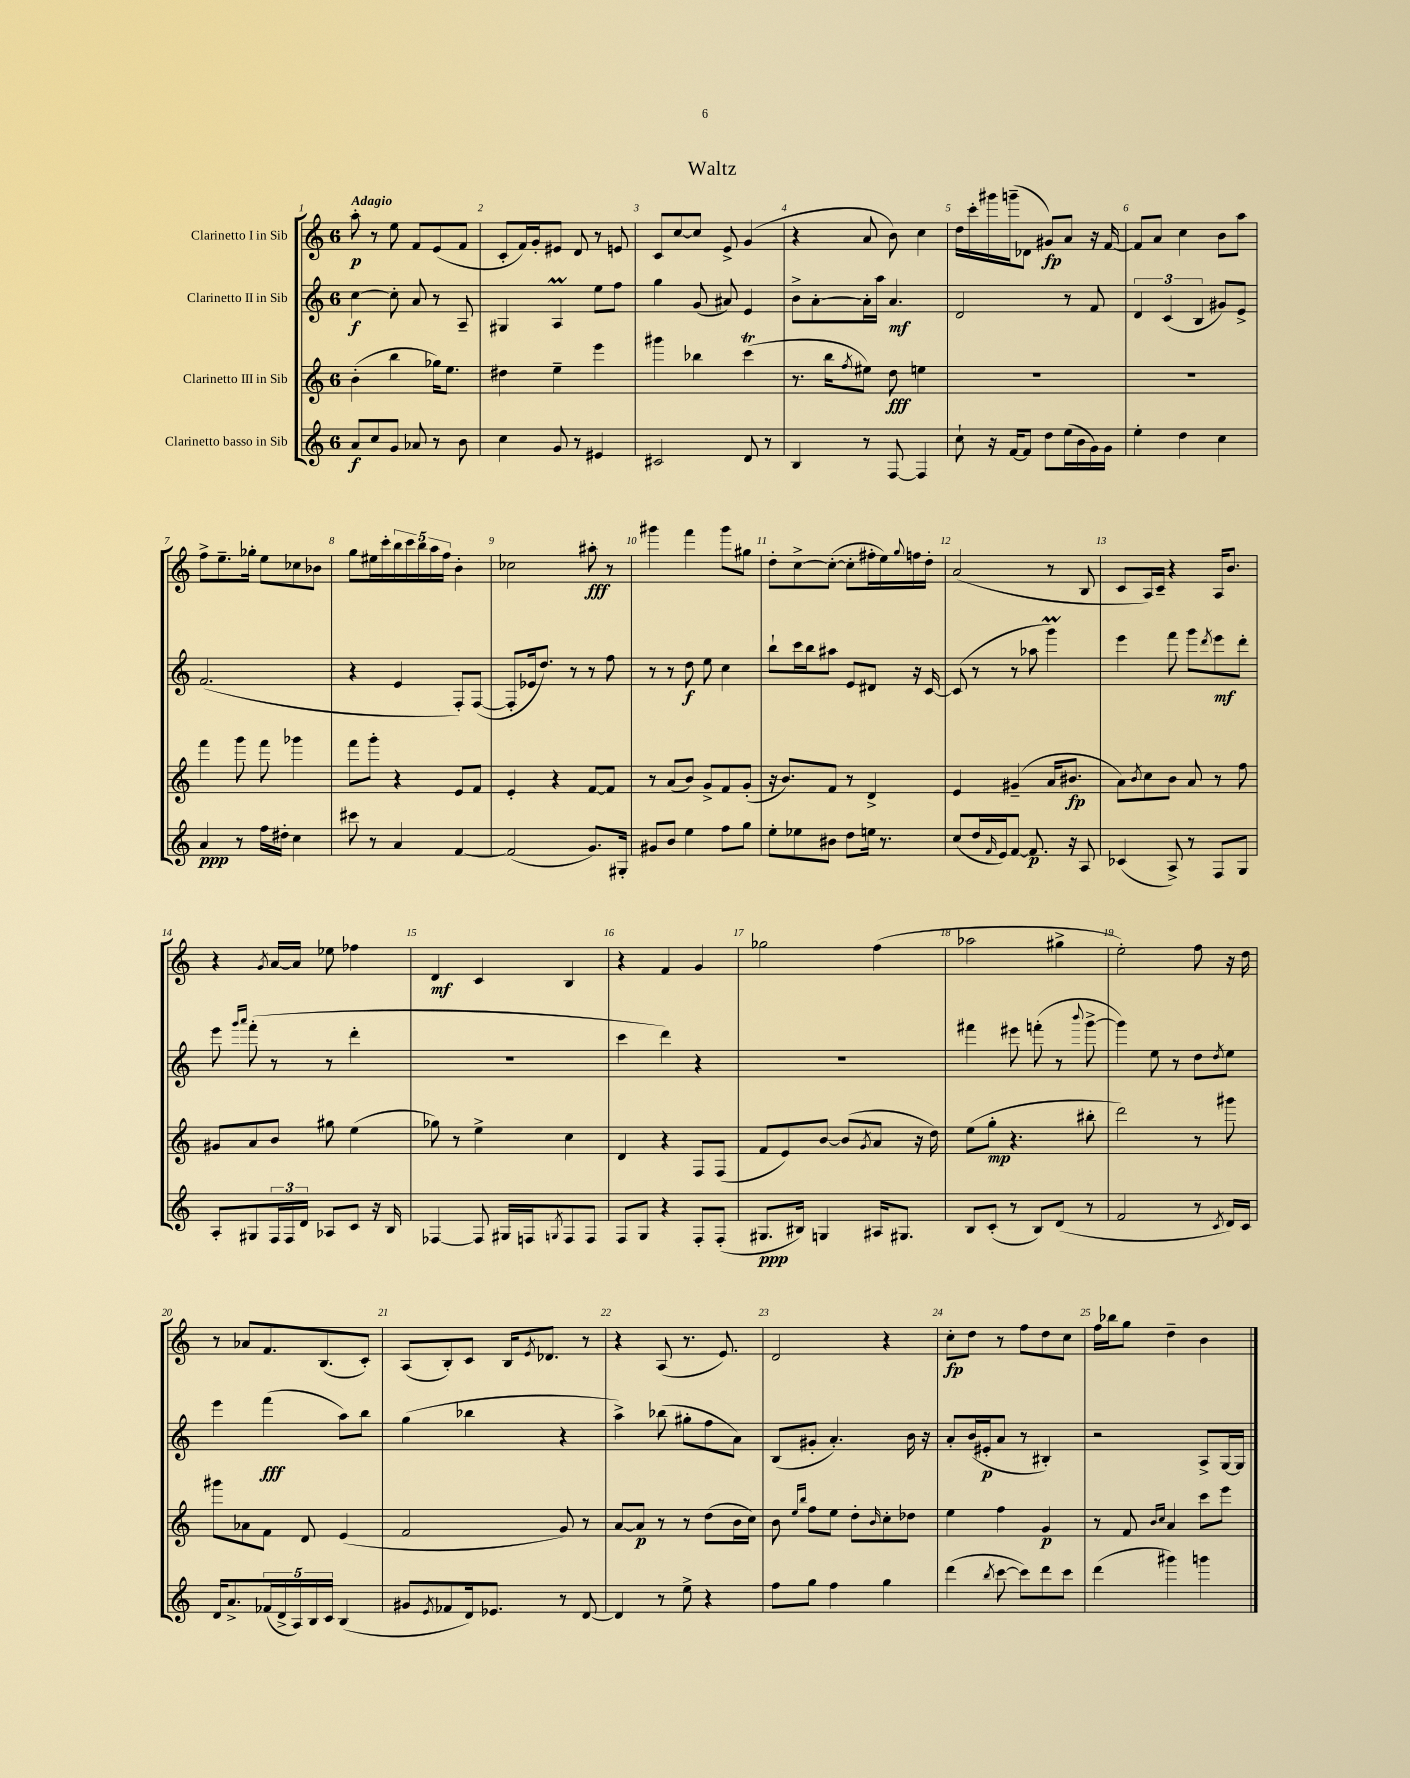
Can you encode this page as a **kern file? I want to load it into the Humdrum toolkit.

**kern	**dynam	**kern	**dynam	**kern	**dynam	**kern	**dynam
*part4	*part4	*part3	*part3	*part2	*part2	*part1	*part1
*staff4	*staff4	*staff3	*staff3	*staff2	*staff2	*staff1	*staff1
*I"Clarinetto basso in Sib	*	*I"Clarinetto III in Sib	*	*I"Clarinetto II in Sib	*	*I"Clarinetto I in Sib	*
*clefG2	*	*clefG2	*	*clefG2	*	*clefG2	*
*k[]	*	*k[]	*	*k[]	*	*k[]	*
*M6/8	*	*M6/8	*	*M6/8	*	*M6/8	*
=1	=1	=1	=1	=1	=1	=1	=1
!	!	!	!	!	!	!LO:TX:a:B:t=Adagio	!
8a/L	f	(4b'\	.	[4cc\	f	8aa'\	p
8cc/	.	.	.	.	.	8r	.
8g/J	.	4bb\	.	8cc'\]	.	8ee\	.
8a-X/	.	.	.	8a/	.	8f/L	.
8r	.	16gg-X\KL)	.	8r	.	(8e/	.
.	.	8.ee\J	.	.	.	.	.
8b\	.	.	.	8A~/	.	8f/J	.
=2	=2	=2	=2	=2	=2	=2	=2
4cc\	.	4dd#X\	.	4G#X/	.	8c'/L	.
.	.	.	.	.	.	16f/L)	.
.	.	.	.	.	.	16g'/J	.
8g/	.	4ee~\	.	4AM/	.	8e#X/J	.
8r	.	.	.	.	.	8d/	.
4e#X/	.	4eee\	.	8ee\L	.	8r	.
.	.	.	.	8ff\J	.	8en/	.
=3	=3	=3	=3	=3	=3	=3	=3
2c#X/	.	4ggg#X\	.	4gg\	.	8c/L	.
.	.	.	.	.	.	[8cc/	.
.	.	4bb-X\	.	(8g/	.	8cc/J]	.
.	.	.	.	8a#X/)	.	8e^/	.
8d/	.	(4cccT\	.	4e/	.	(4g/	.
8r	.	.	.	.	.	.	.
=4	=4	=4	=4	=4	=4	=4	=4
4B/	.	8.r	.	8b^\L	.	4r	.
.	.	.	.	[8a'\	.	.	.
.	.	16bb\KL	.	.	.	.	.
.	.	8qff/	.	.	.	.	.
8r	.	8ee#X\J)	.	16a'\L]	.	8a/	.
.	.	.	.	16aa\JJ	.	.	.
[8F/	.	8dd\	fff	4.a/	mf	8b\)	.
4F/]	.	4een\	.	.	.	4cc\	.
=5	=5	=5	=5	=5	=5	=5	=5
8cc`\	.	2.r	.	2d/	.	16dd\LL	.
.	.	.	.	.	.	16ccc'\	.
16r	.	.	.	.	.	16ggg#X\	.
[16f/KL	.	.	.	.	.	(16gggn~\J	.
8f/J]	.	.	.	.	.	8d-X\J	.
8dd\L	.	.	.	.	.	8g#X/L)	fp
(16ee\L	.	.	.	8r	.	8a/J	.
16b\	.	.	.	.	.	.	.
16g\)	.	.	.	8f/	.	16r	.
16g\JJ	.	.	.	.	.	[16f/	.
=6	=6	=6	=6	=6	=6	=6	=6
4ee'\	.	2.r	.	6d/	.	8f/L]	.
.	.	.	.	.	.	8a/J	.
.	.	.	.	(6c/	.	.	.
4dd\	.	.	.	.	.	4cc\	.
.	.	.	.	6B/	.	.	.
4cc\	.	.	.	8g#X/L)	.	8b\L	.
.	.	.	.	8e^/J	.	8aa\J	.
!!LO:LB:g=z
=7	=7	=7	=7	=7	=7	=7	=7
4a/	ppp	4fff\	.	(2.f/	.	8ff^\L	.
.	.	.	.	.	.	8.ee~\	.
8r	.	8ggg\	.	.	.	.	.
.	.	.	.	.	.	16gg-X'\Jk	.
16ff\LL	.	8fff\	.	.	.	8ee\L	.
16dd#X'\JJ	.	.	.	.	.	.	.
4cc\	.	4ggg-X\	.	.	.	8cc-X\	.
.	.	.	.	.	.	8b-X\J	.
=8	=8	=8	=8	=8	=8	=8	=8
8ccc#X\	.	8fff\L	.	4r	.	8gg\L	.
8r	.	8ggg'\J	.	.	.	16ee#X\L	.
.	.	.	.	.	.	16ccc'\	.
4a/	.	4r	.	4e/	.	20bb\	.
.	.	.	.	.	.	20ccc\	.
.	.	.	.	.	.	20bb\	.
.	.	.	.	.	.	20aa\	.
.	.	.	.	.	.	20ff\JJ	.
[4f/	.	8e/L	.	8F'/L)	.	4b'\	.
.	.	8f/J	.	([8F/J	.	.	.
=9	=9	=9	=9	=9	=9	=9	=9
(2f/]	.	4e'/	.	8F'/L]	.	2cc-X\	.
.	.	.	.	16e-X/k	.	.	.
.	.	.	.	8.dd/J)	.	.	.
.	.	4r	.	.	.	.	.
.	.	.	.	8r	.	.	.
8.g/L)	.	[8f/L	.	8r	.	8aa#X'\	fff
.	.	8f/J]	.	8ff\	.	8r	.
16G#X'/Jk	.	.	.	.	.	.	.
=10	=10	=10	=10	=10	=10	=10	=10
8g#X/L	.	8r	.	8r	.	4ggg#X\	.
8b/J	.	(8a/L	.	8r	.	.	.
4ee\	.	8b/J)	.	8dd\	f	4fff\	.
.	.	8g^/L	.	8ee\	.	.	.
8ff\L	.	8f/	.	4cc\	.	8ggg#\L	.
8gg\J	.	(8g'/J	.	.	.	8gg#X\J	.
=11	=11	=11	=11	=11	=11	=11	=11
8ee'\L	.	16r	.	8bb`\L	.	8dd'\L	.
.	.	8.b/L)	.	.	.	.	.
8ee-X\	.	.	.	16ccc\L	.	[8cc^\	.
.	.	.	.	16bb\J	.	.	.
8b#X\J	.	8f/J	.	8aa#X\J	.	(8cc'\J_	.
8dd\L	.	8r	.	8e/L	.	8cc'\L]	.
16een\Jk	.	4d^/	.	8d#X/J	.	16ff#X'\L	.
8.r	.	.	.	.	.	16ee\)	.
.	.	.	.	.	.	8qqgg/	.
.	.	.	.	16r	.	16ffn\	.
.	.	.	.	[16c/	.	16dd'\JJ	.
=12	=12	=12	=12	=12	=12	=12	=12
(8cc/L	.	4e/	.	(8c/]	.	(2a/	.
16dd/L	.	.	.	8r	.	.	.
16qqf/	.	.	.	.	.	.	.
16e/J)	.	.	.	.	.	.	.
[8f/J	.	(4g#X~/	.	8r	.	.	.
8.f/]	p	.	.	8aa-X\	.	.	.
.	.	16a/KL	.	4gggM\)	.	8r	.
16r	.	8.b#X/J	fp	.	.	.	.
8A/	.	.	.	.	.	8B/	.
=13	=13	=13	=13	=13	=13	=13	=13
(4c-X/	.	8a\L)	.	4eee\	.	8c/L	.
.	.	8qb/	.	.	.	.	.
.	.	8cc\	.	.	.	16A/L)	.
.	.	.	.	.	.	16c~/JJ	.
8A^/)	.	8b\J	.	8fff\	.	4r	.
8r	.	8a/	.	8ggg\L	.	.	.
.	.	.	.	8qddd/	.	.	.
8F/L	.	8r	.	8eee\	mf	16A/KL	.
.	.	.	.	.	.	8.b/J	.
8G/J	.	8ff\	.	8ddd'\J	.	.	.
!!LO:LB:g=z
=14	=14	=14	=14	=14	=14	=14	=14
8A'/L	.	8g#X/L	.	8eee\	.	4r	.
.	.	.	.	16qqggg/LL	.	.	.
.	.	.	.	16qqaaa/JJ	.	.	.
8G#X/	.	8a/	.	(8fff'\	.	.	.
.	.	.	.	.	.	8qg/	.
24F/L	.	8b/J	.	8r	.	[16a/LL	.
24F/	.	.	.	.	.	.	.
.	.	.	.	.	.	16a/JJ]	.
24d/JJ	.	.	.	.	.	.	.
8A-X/L	.	8gg#X\	.	8r	.	8ee-X\	.
8c/J	.	(4ee\	.	4ddd'\	.	4ff-X\	.
16r	.	.	.	.	.	.	.
16B/	.	.	.	.	.	.	.
=15	=15	=15	=15	=15	=15	=15	=15
[4F-X/	.	8gg-X\)	.	2.r	.	4d/	mf
.	.	8r	.	.	.	.	.
8F-/]	.	4ee^\	.	.	.	4c/	.
16G#X/LL	.	.	.	.	.	.	.
16Fn/J	.	.	.	.	.	.	.
8qGn/	.	.	.	.	.	.	.
8F/	.	4cc\	.	.	.	4B/	.
8F/J	.	.	.	.	.	.	.
=16	=16	=16	=16	=16	=16	=16	=16
8F/L	.	4d/	.	4ccc\	.	4r	.
8G/J	.	.	.	.	.	.	.
4r	.	4r	.	4ddd\)	.	4f/	.
8F'/L	.	8F/L	.	4r	.	4g/	.
(8F'/J	.	(8F/J	.	.	.	.	.
=17	=17	=17	=17	=17	=17	=17	=17
8.G#X/L	ppp	8f/L	.	2.r	.	2gg-X\	.
.	.	8e/)	.	.	.	.	.
16B#X/Jk)	.	.	.	.	.	.	.
4Gn/	.	[8b/J	.	.	.	.	.
.	.	(8b/L]	.	.	.	.	.
.	.	8qg/	.	.	.	.	.
16A#X/KL	.	8a/J	.	.	.	(4ff\	.
8.G#X/J	.	.	.	.	.	.	.
.	.	16r	.	.	.	.	.
.	.	16dd\)	.	.	.	.	.
=18	=18	=18	=18	=18	=18	=18	=18
8B/L	.	(8ee\L	.	4fff#X\	.	2aa-X\	.
(8c'/J	.	8gg'\J	mp	.	.	.	.
8r	.	4.r	.	8eee#X\	.	.	.
8B/L)	.	.	.	(8fffn'\	.	.	.
(8d/J	.	.	.	8r	.	4gg#X^\	.
.	.	.	.	8qqbbb/	.	.	.
8r	.	8bb#X'\	.	[8ggg^\	.	.	.
=19	=19	=19	=19	=19	=19	=19	=19
2f/	.	2ddd\)	.	4ggg\])	.	2ee'\)	.
.	.	.	.	8ee\	.	.	.
.	.	.	.	8r	.	.	.
8r	.	8r	.	8dd\L	.	8ff\	.
8qc/	.	.	.	8qdd/	.	.	.
16d/LL)	.	8ggg#X\	.	8ee\J	.	16r	.
16c/JJ	.	.	.	.	.	16dd\	.
!!LO:LB:g=z
=20	=20	=20	=20	=20	=20	=20	=20
16d/KL	.	8ggg#X\L	.	4eee\	.	8r	.
8.a^/	.	.	.	.	.	.	.
.	.	8a-X\	.	.	.	8a-X/L	.
(20f-X/L	.	8f\J	.	(4fff\	fff	8.f/	.
20d^/	.	.	.	.	.	.	.
20A/)	.	.	.	.	.	.	.
.	.	8d/	.	.	.	.	.
20B/	.	.	.	.	.	.	.
.	.	.	.	.	.	(8.B/	.
20c/JJ	.	.	.	.	.	.	.
(4B/	.	(4e/	.	8aa\L)	.	.	.
.	.	.	.	8bb\J	.	8c'/J)	.
=21	=21	=21	=21	=21	=21	=21	=21
8g#X/L	.	2f/	.	(4gg\	.	(8A/L	.
8qe/	.	.	.	.	.	.	.
8f-X/	.	.	.	.	.	8B'/)	.
16d/k)	.	.	.	4bb-X\	.	8c/J	.
8.e-X/J	.	.	.	.	.	.	.
.	.	.	.	.	.	16B/KL	.
.	.	.	.	.	.	8qe/	.
.	.	.	.	.	.	8.d-X/J	.
8r	.	8g/)	.	4r	.	.	.
[8d/	.	8r	.	.	.	8r	.
=22	=22	=22	=22	=22	=22	=22	=22
4d/]	.	[8a/L	.	4aa^\)	.	4r	.
.	.	8a/J]	p	.	.	.	.
8r	.	8r	.	(8bb-X\	.	(8A/	.
8ee^\	.	8r	.	8gg#X'\L	.	8.r	.
4r	.	(8dd\L	.	8ff\	.	.	.
.	.	.	.	.	.	8.e/)	.
.	.	16b\L	.	8a\J)	.	.	.
.	.	16cc\JJ)	.	.	.	.	.
=23	=23	=23	=23	=23	=23	=23	=23
8ff\L	.	8b\	.	(8B/L	.	2d/	.
.	.	16qqee/LL	.	.	.	.	.
.	.	16qqbb/JJ	.	.	.	.	.
8gg\J	.	8ff\L	.	8g#X'/J	.	.	.
4ff\	.	8ee\J	.	4.a'/)	.	.	.
.	.	8dd'\L	.	.	.	.	.
.	.	16qqb/	.	.	.	.	.
4gg\	.	8cc'\	.	.	.	4r	.
.	.	8dd-X\J	.	16b\	.	.	.
.	.	.	.	16r	.	.	.
=24	=24	=24	=24	=24	=24	=24	=24
(4ddd\	.	4ee\	.	8a'/L	.	8cc'\L	fp
.	.	.	.	(16b/L	.	8dd\J	.
.	.	.	.	16e#X'/J	p	.	.
8qbb/	.	.	.	.	.	.	.
[8ccc\	.	4ff\	.	8a/J	.	8r	.
8ccc\L])	.	.	.	8r	.	8ff\L	.
8ddd\	.	4g/	p	4B#X'/)	.	8dd\	.
8ccc\J	.	.	.	.	.	8cc\J	.
=25	=25	=25	=25	=25	=25	=25	=25
(4ddd\	.	8r	.	2r	.	16ff\LL	.
.	.	.	.	.	.	16bb-X\J	.
.	.	8f/	.	.	.	8gg\J	.
.	.	16qqb/LL	.	.	.	.	.
.	.	16qqcc/JJ	.	.	.	.	.
4ggg#X\)	.	4a/	.	.	.	4dd~\	.
4gggn\	.	8ccc\L	.	8A^/L	.	4b\	.
.	.	8eee\J	.	[16G/L	.	.	.
.	.	.	.	16G/JJ]	.	.	.
==	==	==	==	==	==	==	==
*-	*-	*-	*-	*-	*-	*-	*-
